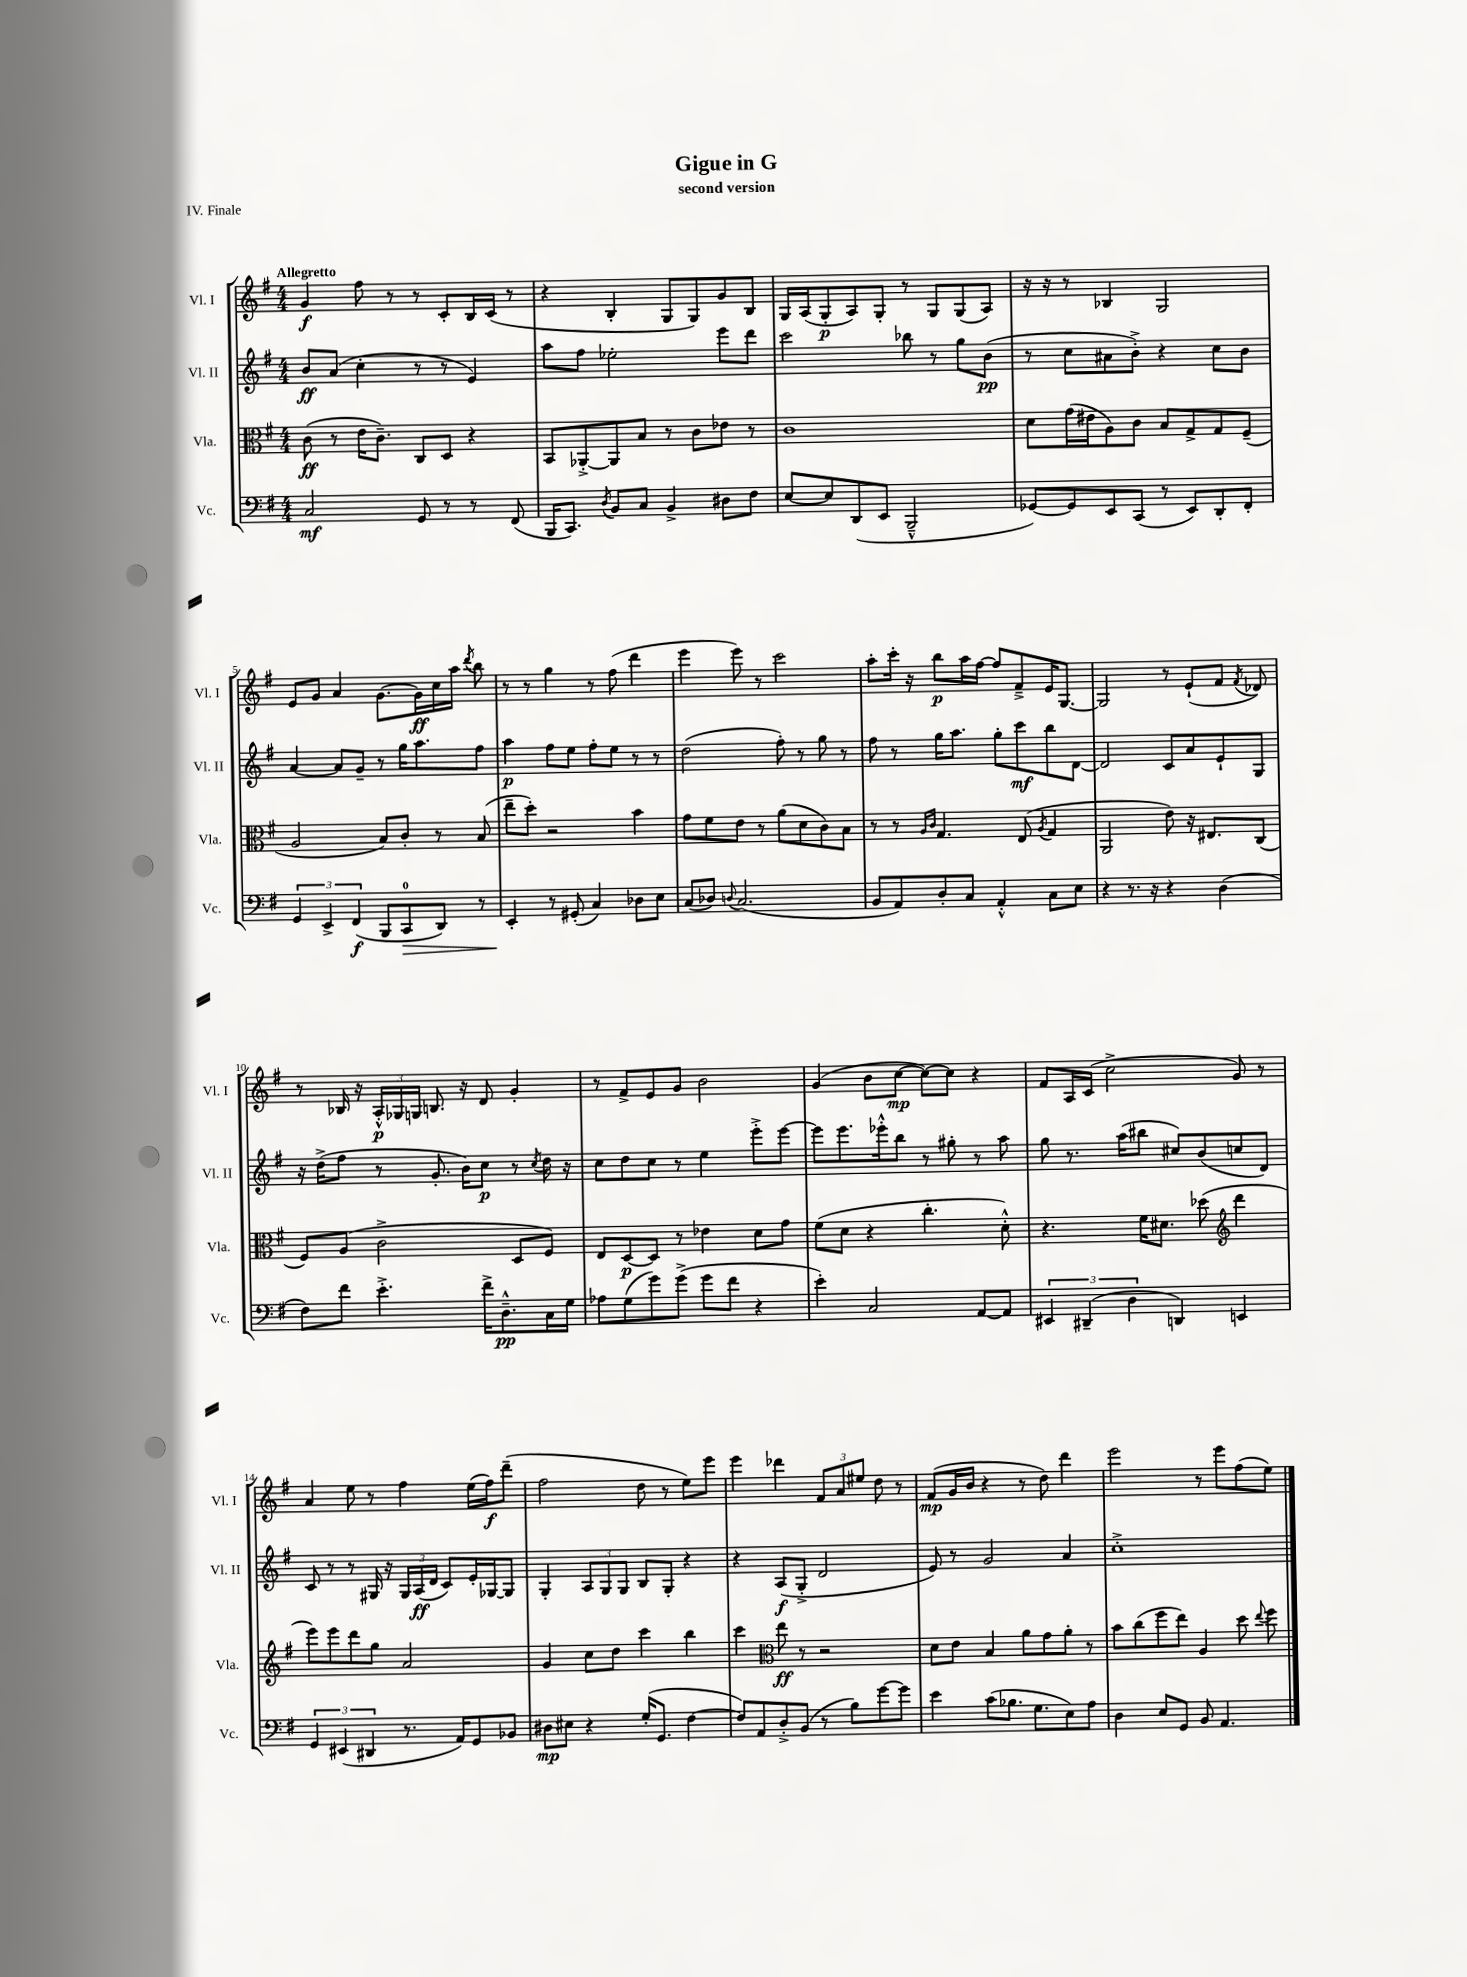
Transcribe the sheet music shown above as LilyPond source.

\header { title = "Gigue in G" subtitle = "second version" piece = "IV. Finale" }
<<
\new StaffGroup <<
\new Staff = "s0" \with { instrumentName = "Vl. I" shortInstrumentName = "Vl. I" } {
    \clef treble \key g \major \numericTimeSignature \time 4/4 \tempo "Allegretto"
    \autoBeamOff g'4\f fis''8 r8 r8 c'8[-. b16 c'16]( r8 |
    r4 b4-. g8[ g8) g'8 b8] |
    g16[ a16( g8-.\p a8) g8]-. r8 g8[ g8( a8]) |
    r16 r16 r8 bes4 g2 |
    e'8[ g'8] a'4 g'8.[~ g'16\ff c''16 a''16] \acciaccatura { d'''8 } b''8 |
    r8 r8 g''4 r8 fis''8( d'''4 |
    e'''4 e'''8) r8 c'''2 |
    a''8[-. c'''16]-. r16 b''8[\p a''16 fis''16]~ fis''8[ fis'8---> e'16 g8.]~ |
    g2 r8 e'8[-!( fis'8] \acciaccatura { fis'8 } des'8) |
    r8 bes16 r16 \tuplet 3/2 { a16[-.-^\p ges16 g16] } b8. r16 d'8 g'4-. |
    r8 fis'8[-> e'8 g'8] b'2 |
    g'4( b'8[ c''8]~\mp c''8[~) c''8] r4 |
    fis'8[ a16 c'16]( c''2-> g'8) r8 |
    a'4 e''8 r8 fis''4 e''16[( fis''16\f) d'''8]--( |
    fis''2 d''8 r8 e''8[) e'''8] |
    e'''4 des'''4 \tuplet 3/2 { fis'8[ a'8 eis''8] } d''8 r8 |
    fis'8[\mp( g'16 b'16] r4 r8 d''8) d'''4 |
    e'''2 r8 e'''8[ fis''8( e''8]) \bar "|." |
}
\new Staff = "s1" \with { instrumentName = "Vl. II" shortInstrumentName = "Vl. II" } {
    \clef treble \key g \major \numericTimeSignature \time 4/4
    \autoBeamOff b'8[\ff a'8]( c''4-. r8 r8 e'4) |
    a''8[ fis''8] ees''2-. e'''8[ d'''8] |
    c'''2 bes''8 r8 g''8[ b'8]\pp( |
    r8 c''8[ ais'8 b'8]-.->) r4 c''8[ b'8] |
    a'4~ a'8[ g'8]-- r8 g''16[ a''8. fis''8] |
    a''4\p fis''8[ e''8] fis''8[-. e''8] r8 r8 |
    d''2( fis''8-.) r8 g''8 r8 |
    fis''8 r8 g''16[ a''8.] g''8[-. c'''8\mf b''8 d'8]~ |
    d'2 c'8[ a'8 e'8-! g8] |
    r16 d''16[->( fis''8] r8 g'8.-. b'16[) c''8]\p r8 \acciaccatura { c''8 } d''16 r16 |
    c''8[ d''8 c''8] r8 e''4 e'''8[-.-> e'''8]~ |
    e'''8[ e'''8. ees'''16-.-^ b''8] r8 gis''8-. r8 a''8 |
    g''8 r8. a''16[( bis''8] cis''8[) b'8( c''8 d'8]) |
    c'8 r8 r8 gis16 r16 \tuplet 3/2 { gis16[ a16\ff( d'16] } c'8[) e'16-. ges16~ ges8] |
    g4-. \tuplet 3/2 { a8[ g8 g8] } b8[ g8]-. r4 |
    r4 a8[\f( g8]-.-> d'2 |
    e'8) r8 g'2 a'4 |
    c''1-.-> \bar "|." |
}
\new Staff = "s2" \with { instrumentName = "Vla." shortInstrumentName = "Vla." } {
    \clef alto \key g \major \numericTimeSignature \time 4/4
    \autoBeamOff c'8\ff( r8 e'16[ c'8.]--) c8[ d8] r4 |
    b,8[ aes,8~-.-> aes,8 b8] r8 c'8[ ees'8] r8 |
    c'1 |
    d'8[ g'16( eis'16 a8) c'8] b8[ g8-> g8 fis8]--( |
    a2 b8[) c'8]-. r8 b8( |
    e''8[-- d''8]-.) r2 b'4 |
    g'8[ fis'8 e'8] r8 a'8[( d'8 c'8) b8] |
    r8 r8 \grace { a16[ c'16] } g4. e8( \acciaccatura { a8 } g4 |
    a,2 e'8) r16 eis8.[ c8]( |
    fis8[) a8]( c'2-> d8[ fis8]) |
    e8[ d8~\p d8] r8 ees'4 d'8[ g'8] |
    fis'8[( d'8] r4 c''4.-. d'8-.-^) |
    r4. fis'16[ dis'8.] des''8( \clef treble d'''4 |
    e'''8[) e'''8 d'''8 g''8] a'2 |
    g'4 c''8[ d''8] c'''4 b''4 |
    c'''4 \clef alto e''8\ff r8 r2 |
    d'8[ e'8] b4 a'8[ g'8 a'8]-. r8 |
    b'8[ c''8( fis''8 e''8]) a4 d''8 \appoggiatura { e''8 } fis''8 \bar "|." |
}
\new Staff = "s3" \with { instrumentName = "Vc." shortInstrumentName = "Vc." } {
    \clef bass \key g \major \numericTimeSignature \time 4/4
    \autoBeamOff c2\mf g,8 r8 r8 fis,8( |
    b,,16[ c,8.]) \acciaccatura { d8 } b,8[ c8] b,4-> dis8[ fis8] |
    e8[~ e8 d,8( e,8] b,,2---^ |
    ges,8[~) ges,8 e,8 c,8]( r8 e,8[) d,8-. fis,8]-. |
    \tuplet 3/2 { g,4 e,4-> fis,4\f( } b,,8[ c,8-0\> d,8]) r8 |
    e,4-.\! r8 gis,8-.( c4) des8[ e8] |
    c8[( des8]) \appoggiatura { d8 } c2.( |
    b,8[ a,8) d8-. c8] a,4-.-^ c8[ e8] |
    r4 r8. r16 r4 d4( |
    fis8[) fis'8] e'4.-.-> fis'16[-> d8.---^\pp c16 g16] |
    aes8[ g8( g'8) g'8]->( g'8[ fis'8] r4 |
    e'4-.) c2 a,8[~ a,8] |
    \tuplet 3/2 { eis,4 dis,4--( d4 } d,4) e,4 |
    \tuplet 3/2 { g,4 eis,4( dis,4 } r8. a,16[) g,8 bes,8] |
    dis8[\mp eis8] r4 g16[-.( g,8.] fis4~ |
    fis8[) a,8 d8-.-> b,8]( r8 b8[) g'8~ g'8] |
    e'4 c'8[( bes8.] g8.[ e8) a8] |
    d4 e8[ g,8] b,8 a,4. \bar "|." |
}
>>
>>
